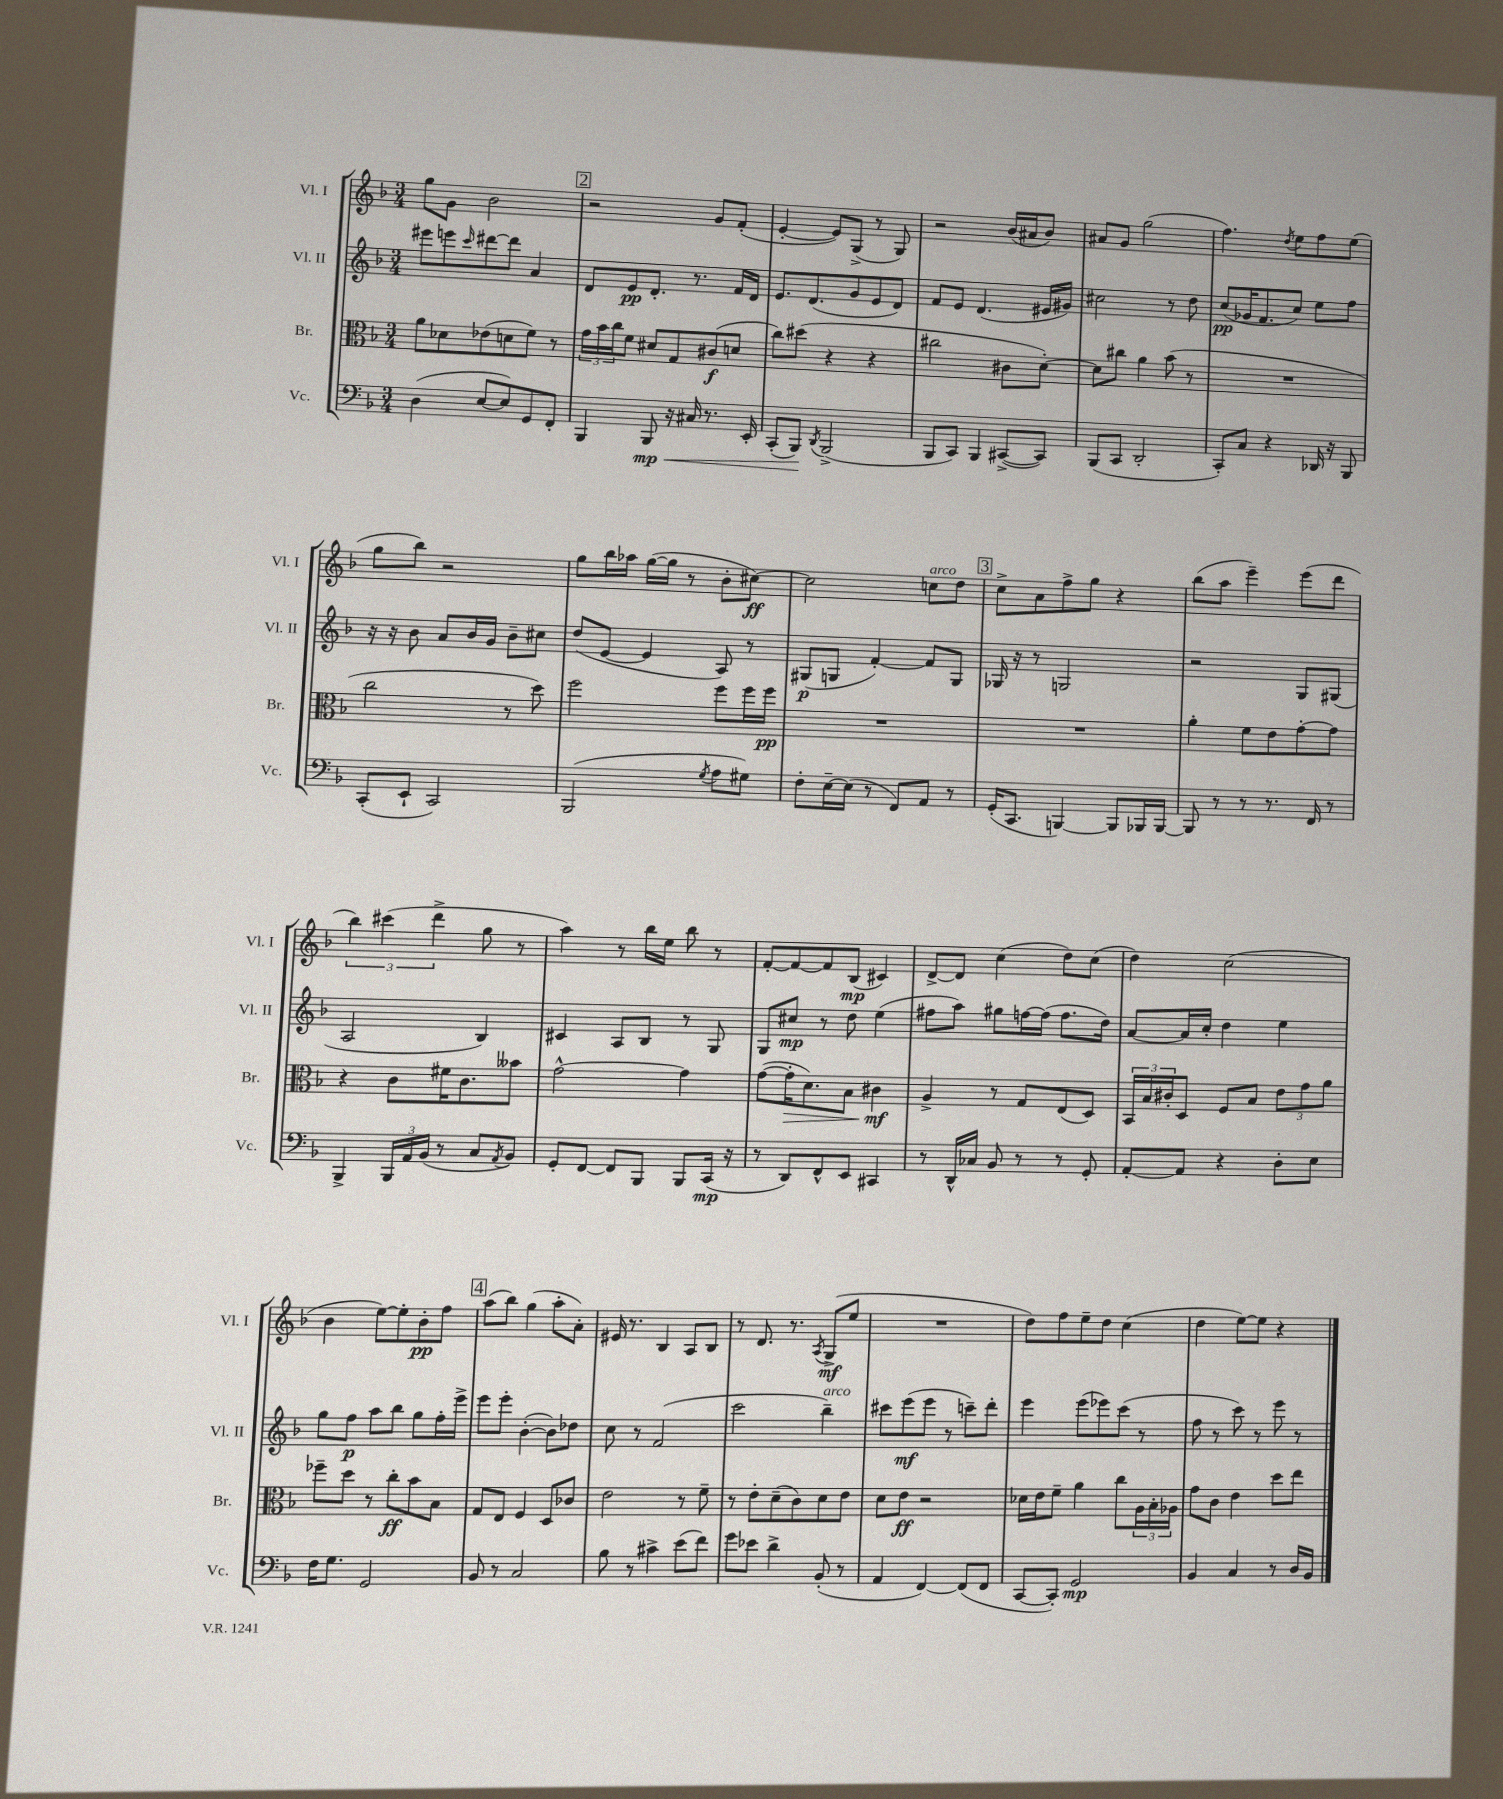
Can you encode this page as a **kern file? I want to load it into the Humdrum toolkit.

**kern	**kern	**kern	**kern
*staff4	*staff3	*staff2	*staff1
*clefF4	*clefC3	*clefG2	*clefG2
*k[b-]	*k[b-]	*k[b-]	*k[b-]
*M3/4	*M3/4	*M3/4	*M3/4
(4D	8a	8eee#	8gg
.	8d-	8eee	8g
.	.	16qqccc	.
[8E	(8e-	[8ddd#	2b-
8E])	8d	8ddd#]	.
8GG	8f)	4a	.
8FF'	8r	.	.
=	=	=	=
4BBB-	24g	8d	2r
.	24b-	.	.
.	24cc	.	.
.	8f	8e	.
8BBB-	8d#	8.d'	.
16r	8G	.	.
16C#	.	8.r	.
8.r	(8c#	.	8g
.	8d	16f	(8f'
16EE'	.	16d	.
=	=	=	=
(8CC'	8cc)	8.e	[4e'
8BBB-)	(8dd#	.	.
.	.	(8.d	.
8qDD	.	.	.
(2BBB-^	4r	.	8e])
.	.	8g	(8G^
.	4r	8e	8r
.	.	8d)	8G)
=	=	=	=
8BBB-	2cc#	8f	2r
8CC)	.	8e	.
4BBB-	.	(4.d	.
([8CC#^	8c#	.	(16b-
.	.	.	16a#
8CC#])	[8d')	16e#	8b-)
.	.	16g#)	.
=	=	=	=
(8BBB-	8d]	2cc#	8a#
8CC	8cc#	.	8g
2DD'	4a	.	(2gg
.	(8b-	8r	.
.	8r	8dd	.
=	=	=	=
8CC')	2.r	(8cc	4.ff)
8C	.	16g-	.
.	.	8.f	.
4r	.	.	.
.	.	.	8qdd
.	.	8cc)	8ee
16DD-	.	8ee	8ff
16r	.	.	.
8BBB-	.	8ff	(8ee
=	=	=	=
(8CC'	2cc	16r	8gg
.	.	16r	.
8EE`	.	8b-	8bb-)
2CC)	.	8a	2r
.	.	16b-	.
.	.	16g	.
.	8r	8b-~	.
.	8dd)	8cc#	.
=	=	=	=
(2BBB-	2ff	(8dd	8gg
.	.	[8e	16bb-
.	.	.	16aa-
.	.	4e]	([16gg
.	.	.	16gg]
.	.	.	8r
8qG	.	.	.
8A	8ff	8A)	8b-'
8G#)	16ff	8r	[8cc#)
.	16ff	.	.
=	=	=	=
8F'	2.r	(8G#	2cc#]
[16E~	.	8G	.
(16E]	.	.	.
8r	.	[4f')	.
8FF)	.	.	.
8AA	.	8f]	8cc
8r	.	8G	8dd
=	=	=	=
(16GG'	2.r	16G-	8cc^
8.CC	.	16r	.
.	.	8r	8a
[4BBB)	.	2G	8ff^
.	.	.	8gg
8BBB]	.	.	4r
16BBB-	.	.	.
[16BBB-	.	.	.
=	=	=	=
8BBB-]	4a'	2r	(8bb-
8r	.	.	8aa
8r	8f	.	4eee~)
8.r	8e	.	.
.	[8g'	8G	(8eee
16FF	.	.	.
8r	8g]	(8G#	8ddd
=	=	=	=
4BBB-^	4r	2A	6bb-)
.	.	.	(6ccc#
24BBB-	8c	.	.
24AA	.	.	.
(24BB-	.	.	6ddd^
8r	16f#	.	.
.	8.c	.	.
8C	.	4B-)	8gg
8qAA	.	.	.
8BB-)	8b--	.	8r
=	=	=	=
8GG'	[2g^^	4c#	4aa)
[8FF	.	.	.
8FF]	.	8A	8r
8BBB-	.	8B-	16bb-
.	.	.	16ee
8BBB-	4g]	8r	8bb-
(16CC	.	8G	8r
16r	.	.	.
=	=	=	=
8r	([8g	8G	[8f'
8DD)	16g']	8cc#	8f_
.	8.d)	.	.
8FF^^	.	8r	8f]
8EE	8B-	8dd	(8B-
4CC#	4c#	(4ee	4c#)
=	=	=	=
8r	4A^	8ff#	[8d^
16DD^^	.	8aa)	8d]
16C-	.	.	.
8BB-	8r	8gg#	(4cc
8r	8G	[16ff	.
.	.	(16ff]	.
8r	(8E	8.ff	8dd)
8GG'	8D)	.	(8cc
.	.	16dd)	.
=	=	=	=
[8AA'	24BB-	[8a	4dd)
.	24B-	.	.
.	24c#'	.	.
8AA]	8D	16a]	.
.	.	16cc'	.
4r	8F	4dd	(2cc
.	8B-	.	.
8D'	12e	4ee	.
.	12g	.	.
8E	.	.	.
.	12a	.	.
=	=	=	=
16F	8ff-~	8gg	4b-
8.G	.	.	.
.	8dd	8ff	.
2GG	8r	8aa	[8ee)
.	8cc'	8bb-	8ee']
.	8b-	8gg	8b-'
.	8B-	16ff'	8ff
.	.	16eee^	.
=	=	=	=
8BB-	8G	8eee	(8aa
8r	8E	8eee'	8bb-)
2C	4F	([4b-'	(4gg
.	8D	8b-])	8aa'
.	8c-	8dd-	8a')
=	=	=	=
8B-	2e	8cc	16e#
.	.	.	8.r
8r	.	8r	.
4c#^	.	(2f	4B-
(8e	8r	.	8A
8f)	8f~	.	8B-
=	=	=	=
8g	8r	2ccc	8r
8e-	8e'	.	8.d
4d^	(8d~	.	.
.	.	.	8.r
.	8c)	.	.
.	.	.	8qA
(8BB-'	8d	4bb-~)	(8G^
8r	8e	.	8ee
=	=	=	=
4AA	8d	8ccc#	2.r
.	8e	(8eee	.
[4FF)	2r	8eee	.
.	.	8r	.
(8FF]	.	8ccc~)	.
8FF	.	8ddd'	.
=	=	=	=
[8CC	16d-	4eee	8dd)
.	16e	.	.
8CC'])	8f~	.	8ff
2GG	4a	(8eee	8ee~
.	.	8eee-)	8dd
.	8cc	(8ccc	(4cc
.	24A	8r	.
.	24B-'	.	.
.	24A-	.	.
=	=	=	=
4BB-	8g	8ff	4dd
.	8c	8r	.
4C	4e	8ccc)	[8ee)
.	.	8r	8ee]
8r	8dd	8eee	4r
16D	8ee	8r	.
16BB-	.	.	.
==	==	==	==
*-	*-	*-	*-
